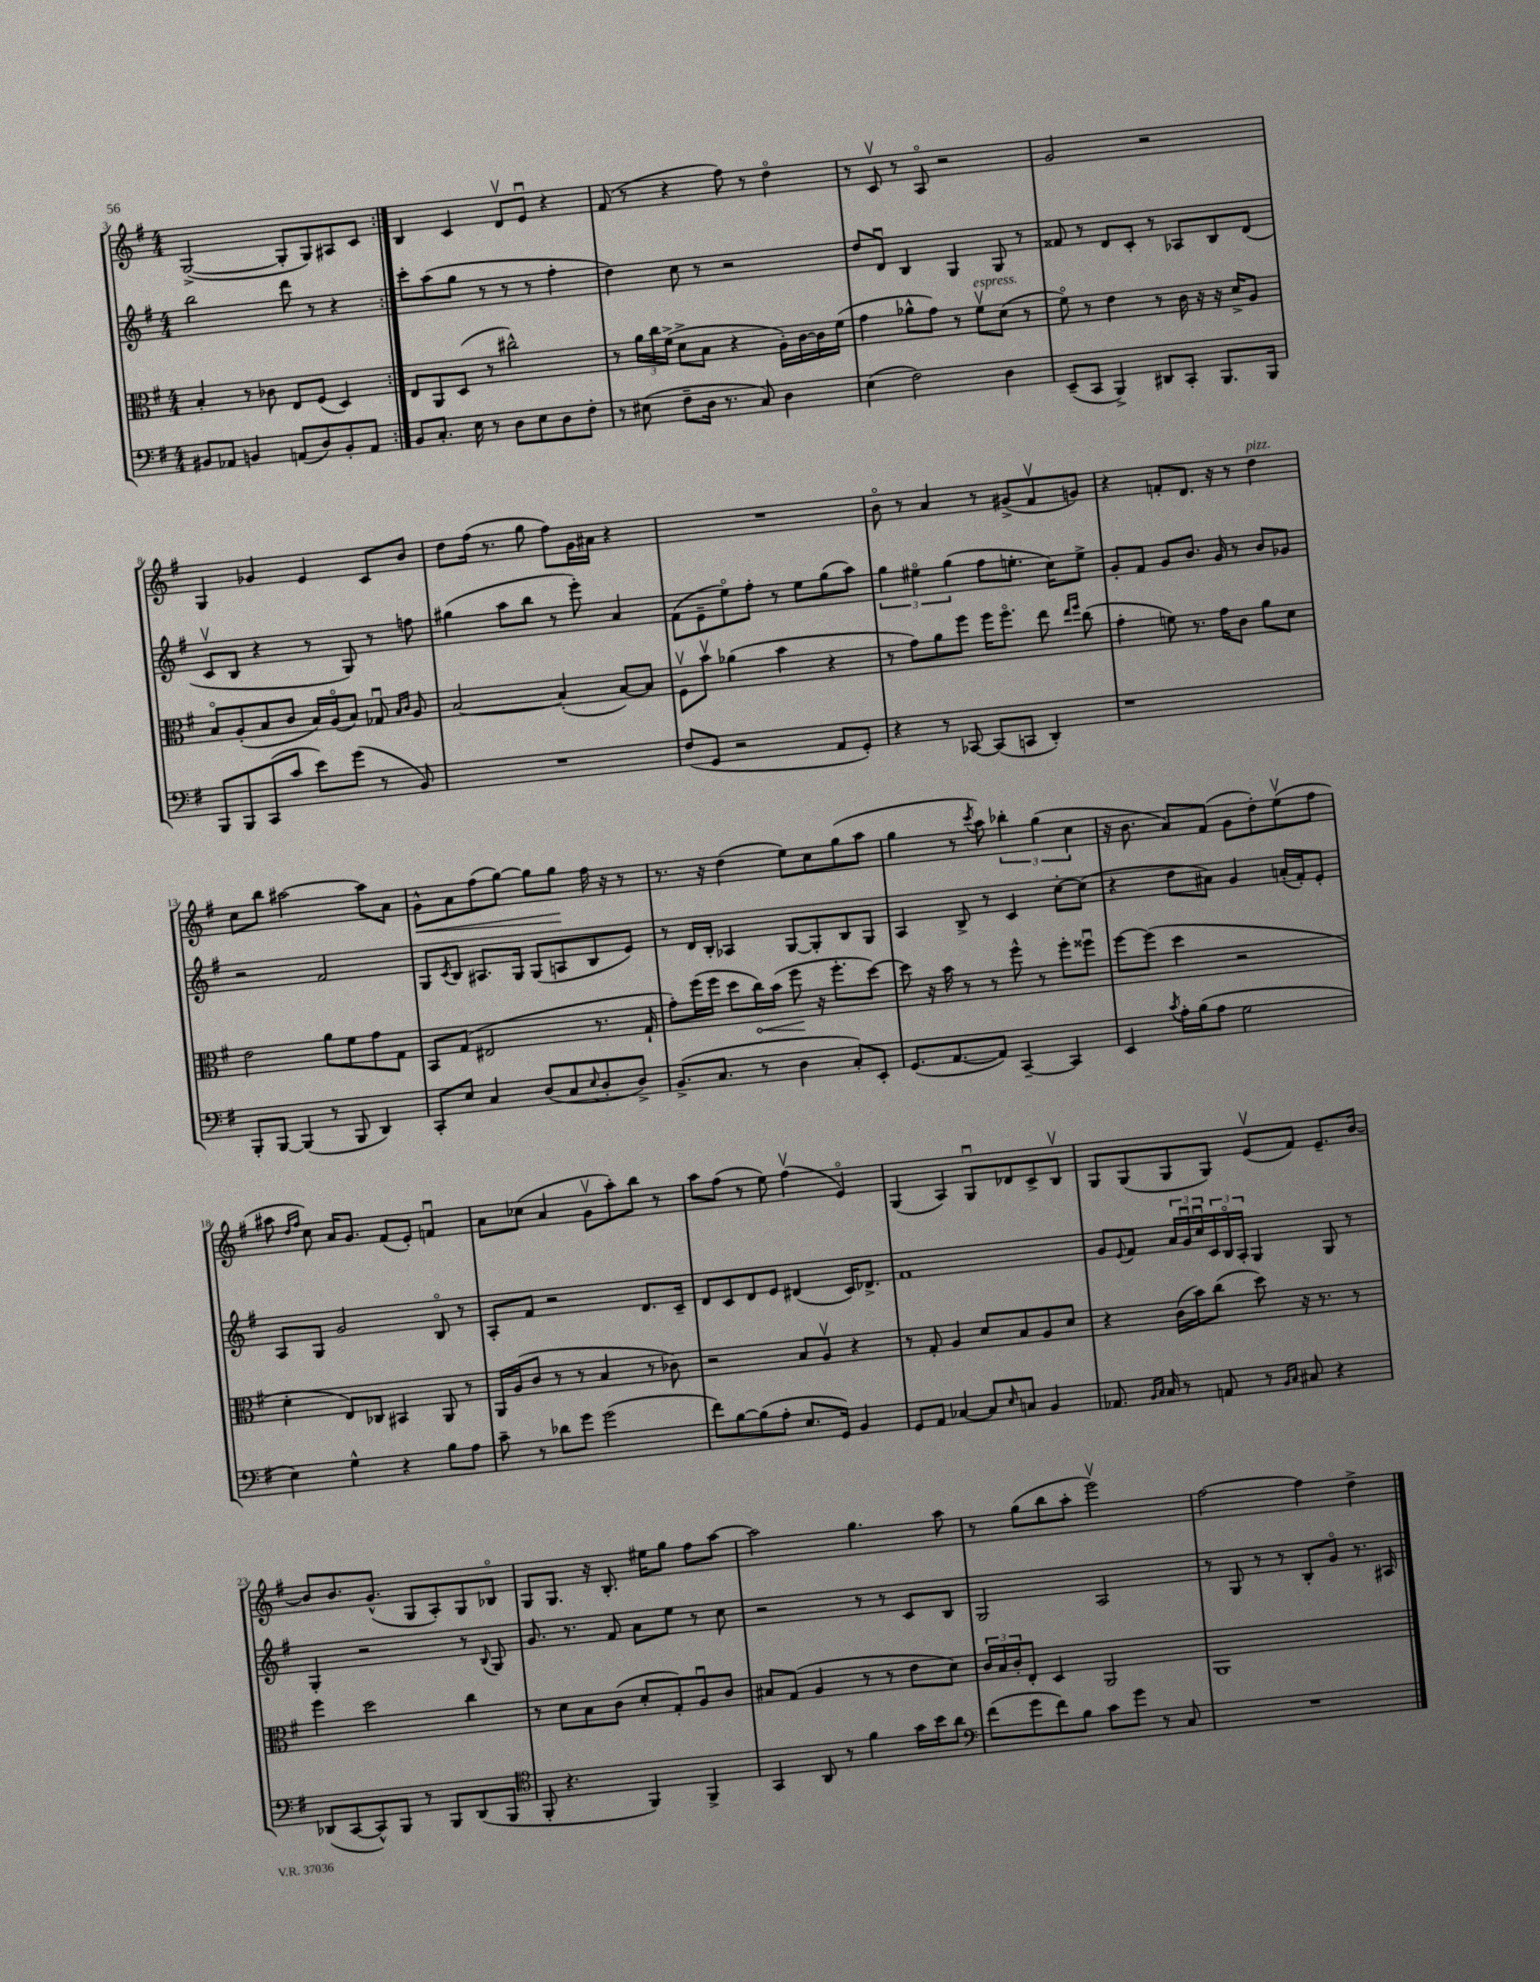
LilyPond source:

<<
\new StaffGroup <<
\new Staff = "s0" {
    \clef treble \key g \major \numericTimeSignature \time 4/4
    \repeat volta 2 { g2~->( g8-. g8) ais8 c'8 | }
    b4 c'4 d'8\upbow e'8\downbow r4 |
    fis'8( r8 r4 fis''8) r8 d''4\flageolet |
    r8 c'8\upbow r8 a8\flageolet r2 |
    g'2 r2 |
    g4 ges'4 e'4 c'8 b'8 |
    d''8 fis''16( r8. g''8 fis''8) g'16 ais'16 r4 |
    R1 |
    b'8\flageolet r8 a'4 r8 gis'8->( fis'8\upbow g'8) |
    r4 f'8-. d'8. r16 r8 d''4^\markup { \italic "pizz." } |
    c''8 b''8 ais''2~ ais''8 a'8 |
    g'8-^\< a'8 fis''8( g''8~) g''8 g''8\! fis''16 r16 r8 |
    r8. r16 d''4( e''8) c''8 g''8( a''8 |
    g''4 r8 \acciaccatura { c'''8 } a''8) \tuplet 3/2 { bes''4-. g''4( c''4 } |
    r16 b'8. a'8) fis'8( g'8 d''8-.) e''8\upbow( fis''8 |
    ais''8 \grace { d''16 fis''16 } c''8) a'16 g'8. fis'8( e'8-.) f'4\downbow |
    a'8 ces''8( a'4 g'8\upbow a''8-.) b''8 r8 |
    a''8 fis''8( r8 e''8) fis''4\upbow( e'4\flageolet) |
    g4( a4) g8\downbow des'8 c'8-> b8\upbow |
    g8 g8( g8 g8) e'8\upbow( fis'8) e'8.-- b'16~ |
    b'8 b'8. g'8.-^( g8 a8-.) g8 bes8\flageolet |
    g8 g8. r16 b8.-. eis''16 g''8 fis''8 a''8~ |
    a''2 g''4. a''8 |
    r8 g''8( b''8 a''8-. e'''2\upbow) |
    fis''2~ fis''4 d''4-> \bar "|." |
}
\new Staff = "s1" {
    \clef treble \key g \major \numericTimeSignature \time 4/4
    \repeat volta 2 { b''2 d'''8 r8 r4 | }
    c'''8-. a''8( g''8 r8 r8 r8 fis''4-. |
    d''4) c''8 r8 r2 |
    d''8 d'8\downbow b4 g4 g8 r8 |
    fisis'8 r8 d'8 c'8-. r8 aes8 b8 d'8( |
    c'8\upbow b8 r4 r8 g8) r8 f''8 |
    gis''4( a''8 b''8 r8 e'''8-.) a'4 |
    fis'8( e'8-- e''8\flageolet) fis''8-. r8 e''8 g''8( a''8) |
    \tuplet 3/2 { g''4 eis''4\flageolet g''4( } fis''8 e''8.-. c''16) e''8-> |
    g'8-. fis'8 g'8 b'8. g'16 r8 b'8 ges'8 |
    r2 fis'2 |
    g8 \acciaccatura { c'8 } b8 ais8. g16 g8( a8 b8 e'8) |
    r8 d'16 b16-. aes4 g8~ g8-. b8 g8 |
    a4 b8-> r8 c'4 c''8~-. c''8( |
    r4 d''8 ais'8) g'4 a'16-.( fis'16-.) e'8-. |
    a8 g8 g'2 b8\flageolet r8 |
    a8-. fis'8 r2 d'8. c'16-- |
    d'8 c'8 d'8 e'8 dis'4( c'16) des'8.-> |
    fis'1 |
    g'8 \appoggiatura { e'8 } fis'8 \tuplet 3/2 { a'16 g'16\downbow c''16\downbow } \tuplet 3/2 { c'16 b16\flageolet a16-. } g4 g8 r8 |
    g4-. r2 r8 \appoggiatura { b8 } g8 |
    g'8. r8. fis'8 a'8 e''8 r8 c''8 |
    r2 r8 r8 c'8 b8 |
    g2 a2 |
    r8 g8 r8 r8 b8-. g'8\flageolet r8. ais16 \bar "|." |
}
\new Staff = "s2" {
    \clef alto \key g \major \numericTimeSignature \time 4/4
    \repeat volta 2 { b4-. r8 ces'8 e8 fis8( d4) | }
    e8 a,8 d8( r8 cis''2-^) |
    r8 \tuplet 3/2 { a'16 c''16 fis'16->( } d'8-> b8 r4 a16-.) c'16~ c'16 fis'16( |
    g'4 aes'8-^ g'8) r8 fis'8\upbow^\markup { \italic "espress." } d'8( r8 |
    fis'8\flageolet) r8 e'4 r8 c'16 r16 r16 d'16-> a8 |
    b8\flageolet a8-.( b8 c'8 b16) a16\flageolet( b8) ges8\downbow \grace { b16 c'16 } a8 |
    b2~ b4-.( b8~) b8 |
    fis8\upbow b'8\upbow aes'4( b'4 r4 |
    r8 g'8) a'8 fis''8 fis''16 fis''8.\flageolet e''8 \grace { e''16 fis''16 } c''8( |
    g'4-. f'8) r8. g'16 c'8 a'8 d'8 |
    e'2 a'8 fis'8 g'8 g8 |
    b,8 g8( eis2 r8. g16-! |
    g'8-.) fis''16( fis''16 d''8 \once \override Hairpin.circled-tip = ##t c''16\<) b'16( fis''8\! r16 fis''8.-. d''8~) |
    d''8 r16 b'16 r8 r8 fis''8-^ r8 fis''8-. fisis''8\downbow |
    fis''8~ fis''8( d''4 r2 |
    d'4-. e8) ces8 bis,4 a,8 r8 |
    a,16 a16( c'8 r8 r8 b4 r8 ces'8) |
    r2 b8 a8\upbow r4 |
    r8 g8-. a4 d'8 b8 a8 d'8 |
    r4 c'16( b'16) c''8( d''8) r16 r8. r8 |
    fis''4 d''2 c''4 |
    r8 d'8 b8 c'8( d'8-. g8-.) a8\downbow c'8 |
    bis8 g8( a4 r8 r8 e'8 d'8) |
    \tuplet 3/2 { c'16 b16 c'16-. } e8-. d4 a,2 |
    a,1 \bar "|." |
}
\new Staff = "s3" {
    \clef bass \key g \major \numericTimeSignature \time 4/4
    \repeat volta 2 { bis,8 aes,8 b,4 a,8( d8) b,8-. a,8 | }
    b,8 c8.-. e16 r8 d8 e8 d8 fis8-. |
    r8 eis8( fis8-- d16 r8. c8) d4 |
    e4( fis2) d4 |
    e,8--( c,8 b,,4->) dis,8 c,8-. b,,8. b,,16 |
    b,,8 b,,8 c,8( c'8 e'8) g'8( r8 b,8) |
    R1 |
    fis8( g,8 r2 a,8 g,8-.) |
    r4 r8 ces,8~ ces,8( c,8 d,4-.) |
    r1 |
    b,,8-. b,,8~ b,,4( r8 b,,8 d,4) |
    c,8-. e8 c4 d8( c8 \appoggiatura { e8 } d8-. d8->) |
    b,8.->( c8. r8 d4 c8-.) e,8-. |
    g,8.( a,8.~ a,8) c,4~-- c,4 |
    e,4 \acciaccatura { c'8 } a16-. b16( a8 g2 |
    e4) g4-^ r4 b8 a8 |
    c'8-- r8 des'8 g'8 g'2( |
    fis'8) b8~ b8( a8-. e8. g,16) b,4 |
    g,8 a,8 ces4~ ces8 \grace { e16 } c8 b,4 |
    aes,8. \grace { b,16 c16 } c16 r8 a,8 r8 \grace { b,16 c16 } cis8 r4 |
    des,8( c,8~ c,8-^) b,,8 r8 b,,8 des,8( b,,8 |
    \clef tenor fis,8-. r4. fis,4) fis,4-> |
    g,4 a,8 r8 fis'4 g'16 b'16 a'8 |
    \clef bass fis'8( g'8 fis'8) b8 c'8 g'8 r8 c8 |
    R1 \bar "|." |
}
>>
>>
\layout { \context { \Score currentBarNumber = #3 } }
